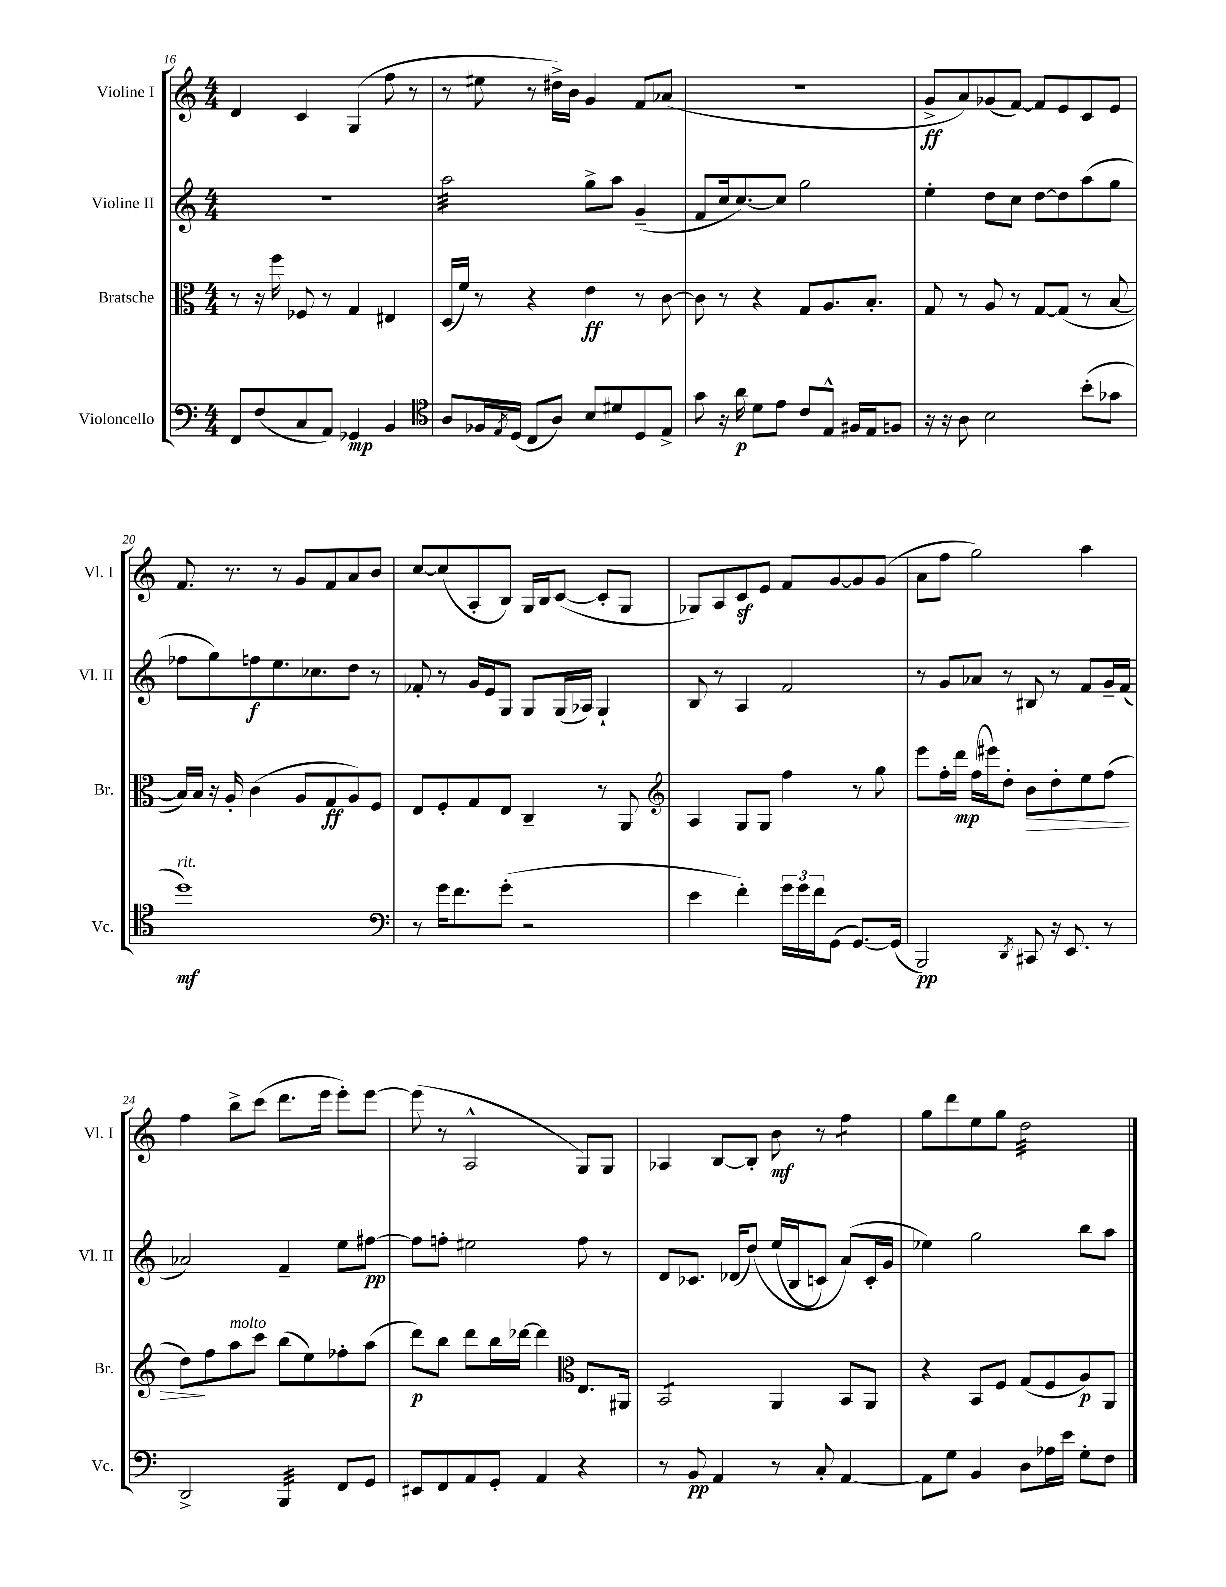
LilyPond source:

<<
\new StaffGroup <<
\new Staff = "s0" \with { instrumentName = "Violine I" shortInstrumentName = "Vl. I" } {
    \clef treble \key c \major \numericTimeSignature \time 4/4
    d'4 c'4 g4( f''8 r8 |
    r8 eis''8 r8 dis''16->) b'16 g'4 f'8 aes'8( |
    R1 |
    g'8->\ff a'8) ges'8( f'8~) f'8 e'8 c'8 e'8 |
    f'8. r8. r8 g'8 f'8 a'8 b'8 |
    c''8~ c''8( a8-. b8) g16 b16 c'8~( c'8-. g8 |
    ges8) a8 c'8\sf e'8 f'8 g'8~ g'8 g'8( |
    a'8 f''8 g''2) a''4 |
    f''4 b''8-> c'''8( d'''8. e'''16 e'''8-.) e'''8~ |
    e'''8( r8 a2-^ g8) g8 |
    aes4 b8~ b8-. b'8\mf r8 f''4:8 |
    g''8 d'''8 e''8 g''8 d''2:32 \bar "|." |
}
\new Staff = "s1" \with { instrumentName = "Violine II" shortInstrumentName = "Vl. II" } {
    \clef treble \key c \major \numericTimeSignature \time 4/4
    R1 |
    a''2:32 g''8-> a''8 g'4--( |
    f'8 c''16 c''8.~) c''8 g''2 |
    e''4-. d''8 c''8 d''8~ d''8 a''8( g''8 |
    fes''8 g''8) f''8\f e''8. ces''8. d''8 r8 |
    fes'8-. r8 g'16 e'16 g8 g8 g16( aes16) g4-! |
    b8 r8 a4 f'2 |
    r8 g'8 aes'8 r8 bis8 r8 f'8 g'16-- f'16( |
    aes'2) f'4-- e''8 fis''8~\pp |
    fis''8 f''8-. eis''2 f''8 r8 |
    d'8 ces'8. des'16( d''8)\( e''16( b16 c'8) a'8(\) c'16-. g'16 |
    ees''4) g''2 b''8 a''8 \bar "|." |
}
\new Staff = "s2" \with { instrumentName = "Bratsche" shortInstrumentName = "Br." } {
    \clef alto \key c \major \numericTimeSignature \time 4/4
    r8 r16 f''16 fes8 r8 g4 eis4 |
    d16( f'16) r8 r4 e'4\ff r8 c'8~ |
    c'8 r8 r4 g8 a8. b8.-. |
    g8 r8 a8 r8 g8~ g8( r8 b8~ |
    b16) b16 r16 a16-. c'4( a8 g8\ff a8) f8 |
    e8 f8-. g8 e8 c4-- r8 a,8 |
    \clef treble a4 g8 g8 f''4 r8 g''8 |
    e'''8 f''16-. d'''16\mp f''16( eis'''16) d''8-. b'8\> d''8-. e''8 f''8( |
    d''8\!) f''8 a''8^\markup { \italic "molto" } c'''8 b''8( e''8) fes''8-. a''8( |
    d'''8\p) b''8 d'''8 b''16 des'''16~ des'''4 \clef alto e8. ais,16 |
    b,2:8 a,4 b,8 a,8 |
    r4 b,8 f8 g8( f8 a8\p) a,8 \bar "|." |
}
\new Staff = "s3" \with { instrumentName = "Violoncello" shortInstrumentName = "Vc." } {
    \clef bass \key c \major \numericTimeSignature \time 4/4
    f,8 f8( c8 a,8) ges,4\mp b,4 |
    \clef tenor a8 fes16 \acciaccatura { e8 } d16( c8 a8) b8 dis'8 d8 e8-> |
    g'8 r16 a'16\p d'8 e'8 c'8 e8-^ fis16 e16 f8 |
    r16 r16 a8 b2 b'8-.( ges'8 |
    d''1\mf^\markup { \italic "rit." }) |
    \clef bass r8 g'16 f'8. g'8-.( r2 |
    e'4 f'4-.) \tuplet 3/2 { g'16 g'16 f'16 } g,8( g,8.~) g,16( |
    b,,2\pp) \acciaccatura { d,8 } cis,8 r16 e,8. r8 |
    d,2-> b,,4:32 f,8 g,8 |
    eis,8 f,8 a,8 g,8-. a,4 r4 |
    r8 b,8\pp a,4 r8 c8-. a,4~ |
    a,8 g8 b,4 d8 aes16 e'16 g8-. f8 \bar "|." |
}
>>
>>
\layout { \context { \Score currentBarNumber = #16 } }
